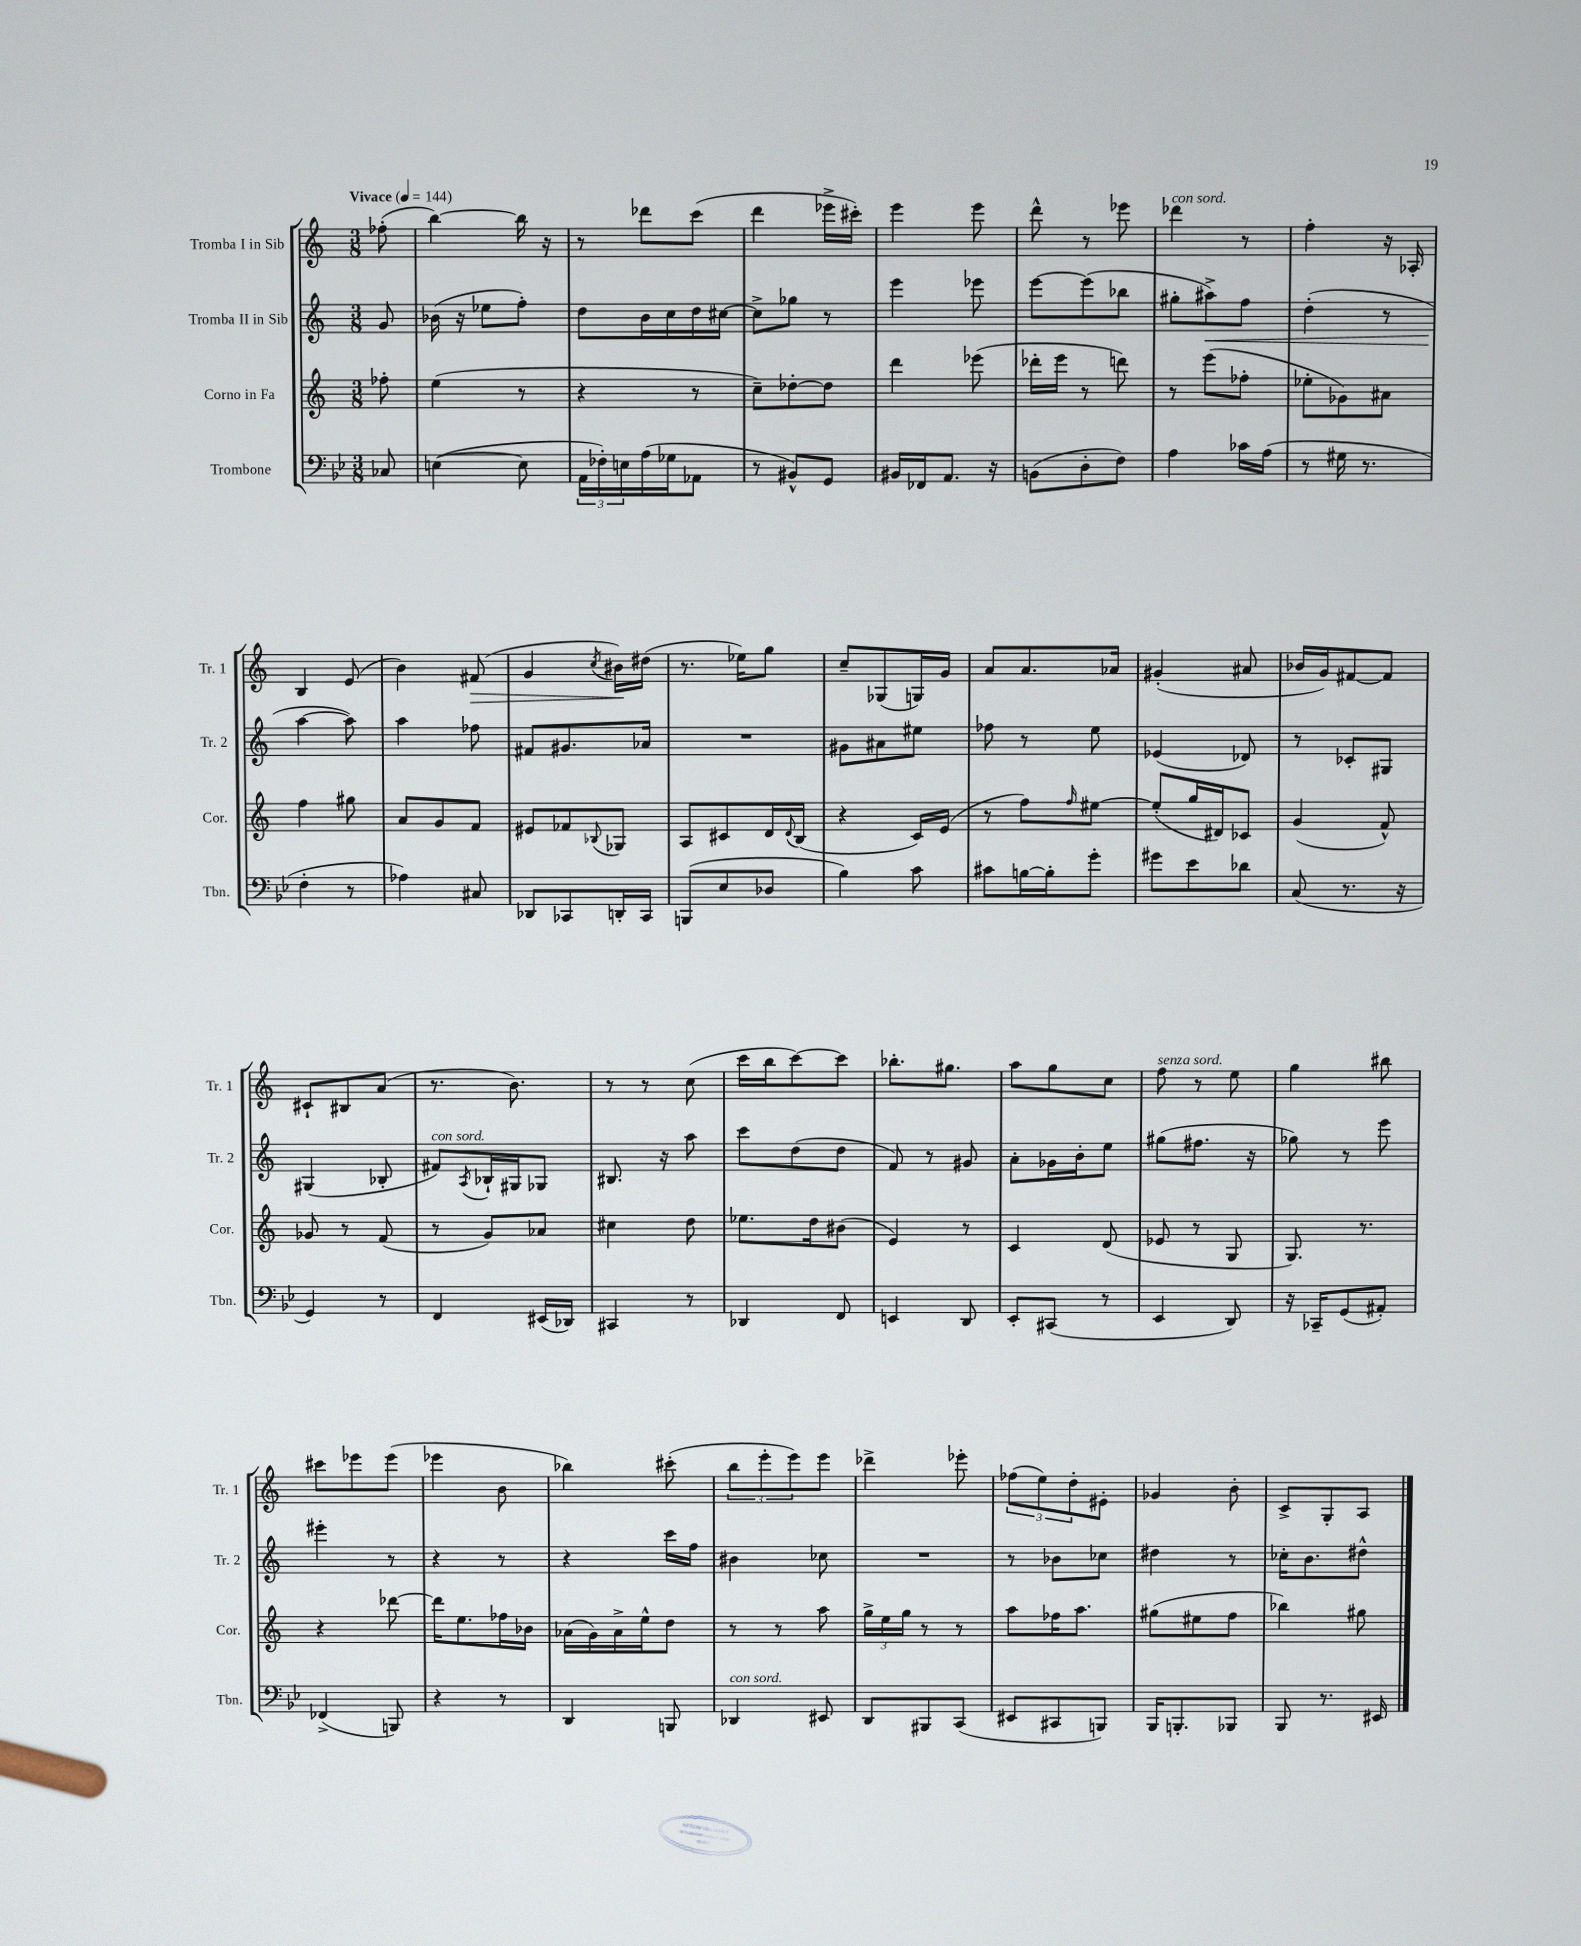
<<
\new StaffGroup <<
\new Staff = "s0" \with { instrumentName = "Tromba I in Sib" shortInstrumentName = "Tr. 1" } {
    \clef treble \key c \major \numericTimeSignature \time 3/8 \partial 8 \tempo "Vivace" 4 = 144
    fes''8-.( |
    b''4~) b''16 r16 |
    r8 des'''8 c'''8( |
    d'''4 ees'''16-> cis'''16-.) |
    e'''4 e'''8 |
    d'''8-^ r8 ees'''8 |
    des'''4^\markup { \italic "con sord." } r8 |
    f''4-. r16 aes16-. |
    b4 e'8( |
    b'4) fis'8\>( |
    g'4 \acciaccatura { c''8 } bis'16\!) dis''16( |
    r8. ees''16) g''8 |
    c''8-- ges8( g16) g'16 |
    a'8 a'8. aes'16 |
    gis'4-.( ais'8 |
    bes'16 g'16) fis'8~ fis'8 |
    cis'8-! bis8 a'8( |
    r8. b'8.) |
    r8 r8 c''8( |
    c'''16 b''16 c'''8~) c'''8 |
    bes''8.-. gis''8. |
    a''8 g''8 c''8 |
    f''8^\markup { \italic "senza sord." } r8 e''8 |
    g''4 bis''8 |
    cis'''8 ees'''8 ees'''8( |
    ees'''4 b'8 |
    bes''4) cis'''8-.( |
    \tuplet 3/2 { b''8 e'''8-. e'''8) } e'''8 |
    des'''4-> ees'''8-. |
    \tuplet 3/2 { fes''8( e''8) d''8-. } eis'8-. |
    ges'4 b'8-. |
    c'8-> g8-. a8 \bar "|." |
}
\new Staff = "s1" \with { instrumentName = "Tromba II in Sib" shortInstrumentName = "Tr. 2" } {
    \clef treble \key c \major \numericTimeSignature \time 3/8 \partial 8
    g'8 |
    bes'16( r16 ees''8 f''8-.) |
    d''8 b'16 c''16 d''16 cis''16~ |
    cis''8-> ges''8 r8 |
    e'''4 ees'''8 |
    e'''8~ e'''8( bes''8 |
    gis''8-. ais''8->\<) f''8 |
    d''4-.( r8 |
    a''4~\! a''8) |
    a''4 fes''8 |
    fis'8 gis'8. aes'16 |
    R4. |
    gis'8 ais'8 eis''8 |
    fes''8 r8 e''8 |
    ees'4( des'8) |
    r8 ces'8-. gis8 |
    gis4( bes8-. |
    fis'8^\markup { \italic "con sord." }) \acciaccatura { a8 } bes16-! gis16 ges8 |
    bis8. r16 a''8 |
    c'''8 d''8( d''8 |
    f'8) r8 gis'8 |
    a'8-. ges'16 b'16-. e''8 |
    gis''8( fis''8. r16 |
    ges''8) r8 e'''8 |
    eis'''4-. r8 |
    r4 r8 |
    r4 c'''16 f''16 |
    bis'4 ces''8 |
    R4. |
    r8 bes'8 ces''8 |
    dis''4 r8 |
    ces''16-. b'8. dis''8-^ \bar "|." |
}
\new Staff = "s2" \with { instrumentName = "Corno in Fa" shortInstrumentName = "Cor." } {
    \clef treble \key c \major \numericTimeSignature \time 3/8 \partial 8
    fes''8-. |
    e''4( r8 |
    r4 r8 |
    c''8--) des''8~-. des''8 |
    d'''4 ees'''8( |
    des'''16-. e'''16 r8 d'''8) |
    r8 e'''8( fes''8-. |
    ees''8-. ges'8) ais'8 |
    f''4 gis''8 |
    a'8 g'8 f'8 |
    eis'8 fes'8 \appoggiatura { bes8 } ges8 |
    a8 cis'8 d'16 \appoggiatura { d'8 } b16( |
    r4 c'16) e'16( |
    r8 f''8) \grace { f''16 } eis''8~ |
    eis''8-.( g''16 dis'16) ces'8 |
    g'4( f'8-^) |
    ges'8 r8 f'8( |
    r8 g'8) aes'8 |
    cis''4 d''8 |
    ees''8. d''16 bis'8( |
    e'4) r8 |
    c'4 d'8( |
    ees'8 r8 g8 |
    g8.) r8. |
    r4 des'''8~ |
    des'''16 e''8. fes''16 bes'16 |
    aes'16( g'16) aes'16-> e''16-^ d''8 |
    r8 r8 a''8 |
    \tuplet 3/2 { g''16-> e''16 g''16 } r8 r8 |
    a''8 fes''16 a''8. |
    gis''8( eis''8 f''8 |
    bes''4) gis''8 \bar "|." |
}
\new Staff = "s3" \with { instrumentName = "Trombone" shortInstrumentName = "Tbn." } {
    \clef bass \key bes \major \numericTimeSignature \time 3/8 \partial 8
    ces8 |
    e4~( e8 |
    \tuplet 3/2 { a,16 fes16-.) e16 } a16( ges16 aes,8 |
    r8 bis,8-^) g,8 |
    bis,16 fes,16 a,8. r16 |
    b,8( d8-. f8) |
    a4 ces'16 a16( |
    r8 gis16 r8. |
    f4-. r8 |
    aes4) cis8 |
    des,8 ces,8 d,16-. ces,16 |
    b,,8( ees8 des8 |
    bes4) c'8 |
    cis'8 b16~ b16-. g'8-. |
    gis'8 ees'8 des'8 |
    c8( r8. r16 |
    g,4) r8 |
    f,4 eis,16( des,16) |
    cis,4 r8 |
    des,4 f,8 |
    e,4 d,8 |
    ees,8-. cis,8( r8 |
    ees,4 d,8) |
    r16 ces,16-- g,8( ais,8-.) |
    fes,4->( b,,8) |
    r4 r8 |
    d,4 b,,8 |
    des,4^\markup { \italic "con sord." } eis,8 |
    d,8 bis,,8 c,8( |
    eis,8 cis,8 b,,8) |
    bes,,16 b,,8.-. bes,,8 |
    bes,,8 r8. eis,16 \bar "|." |
}
>>
>>
\layout { \context { \Score \remove "Bar_number_engraver" } }
